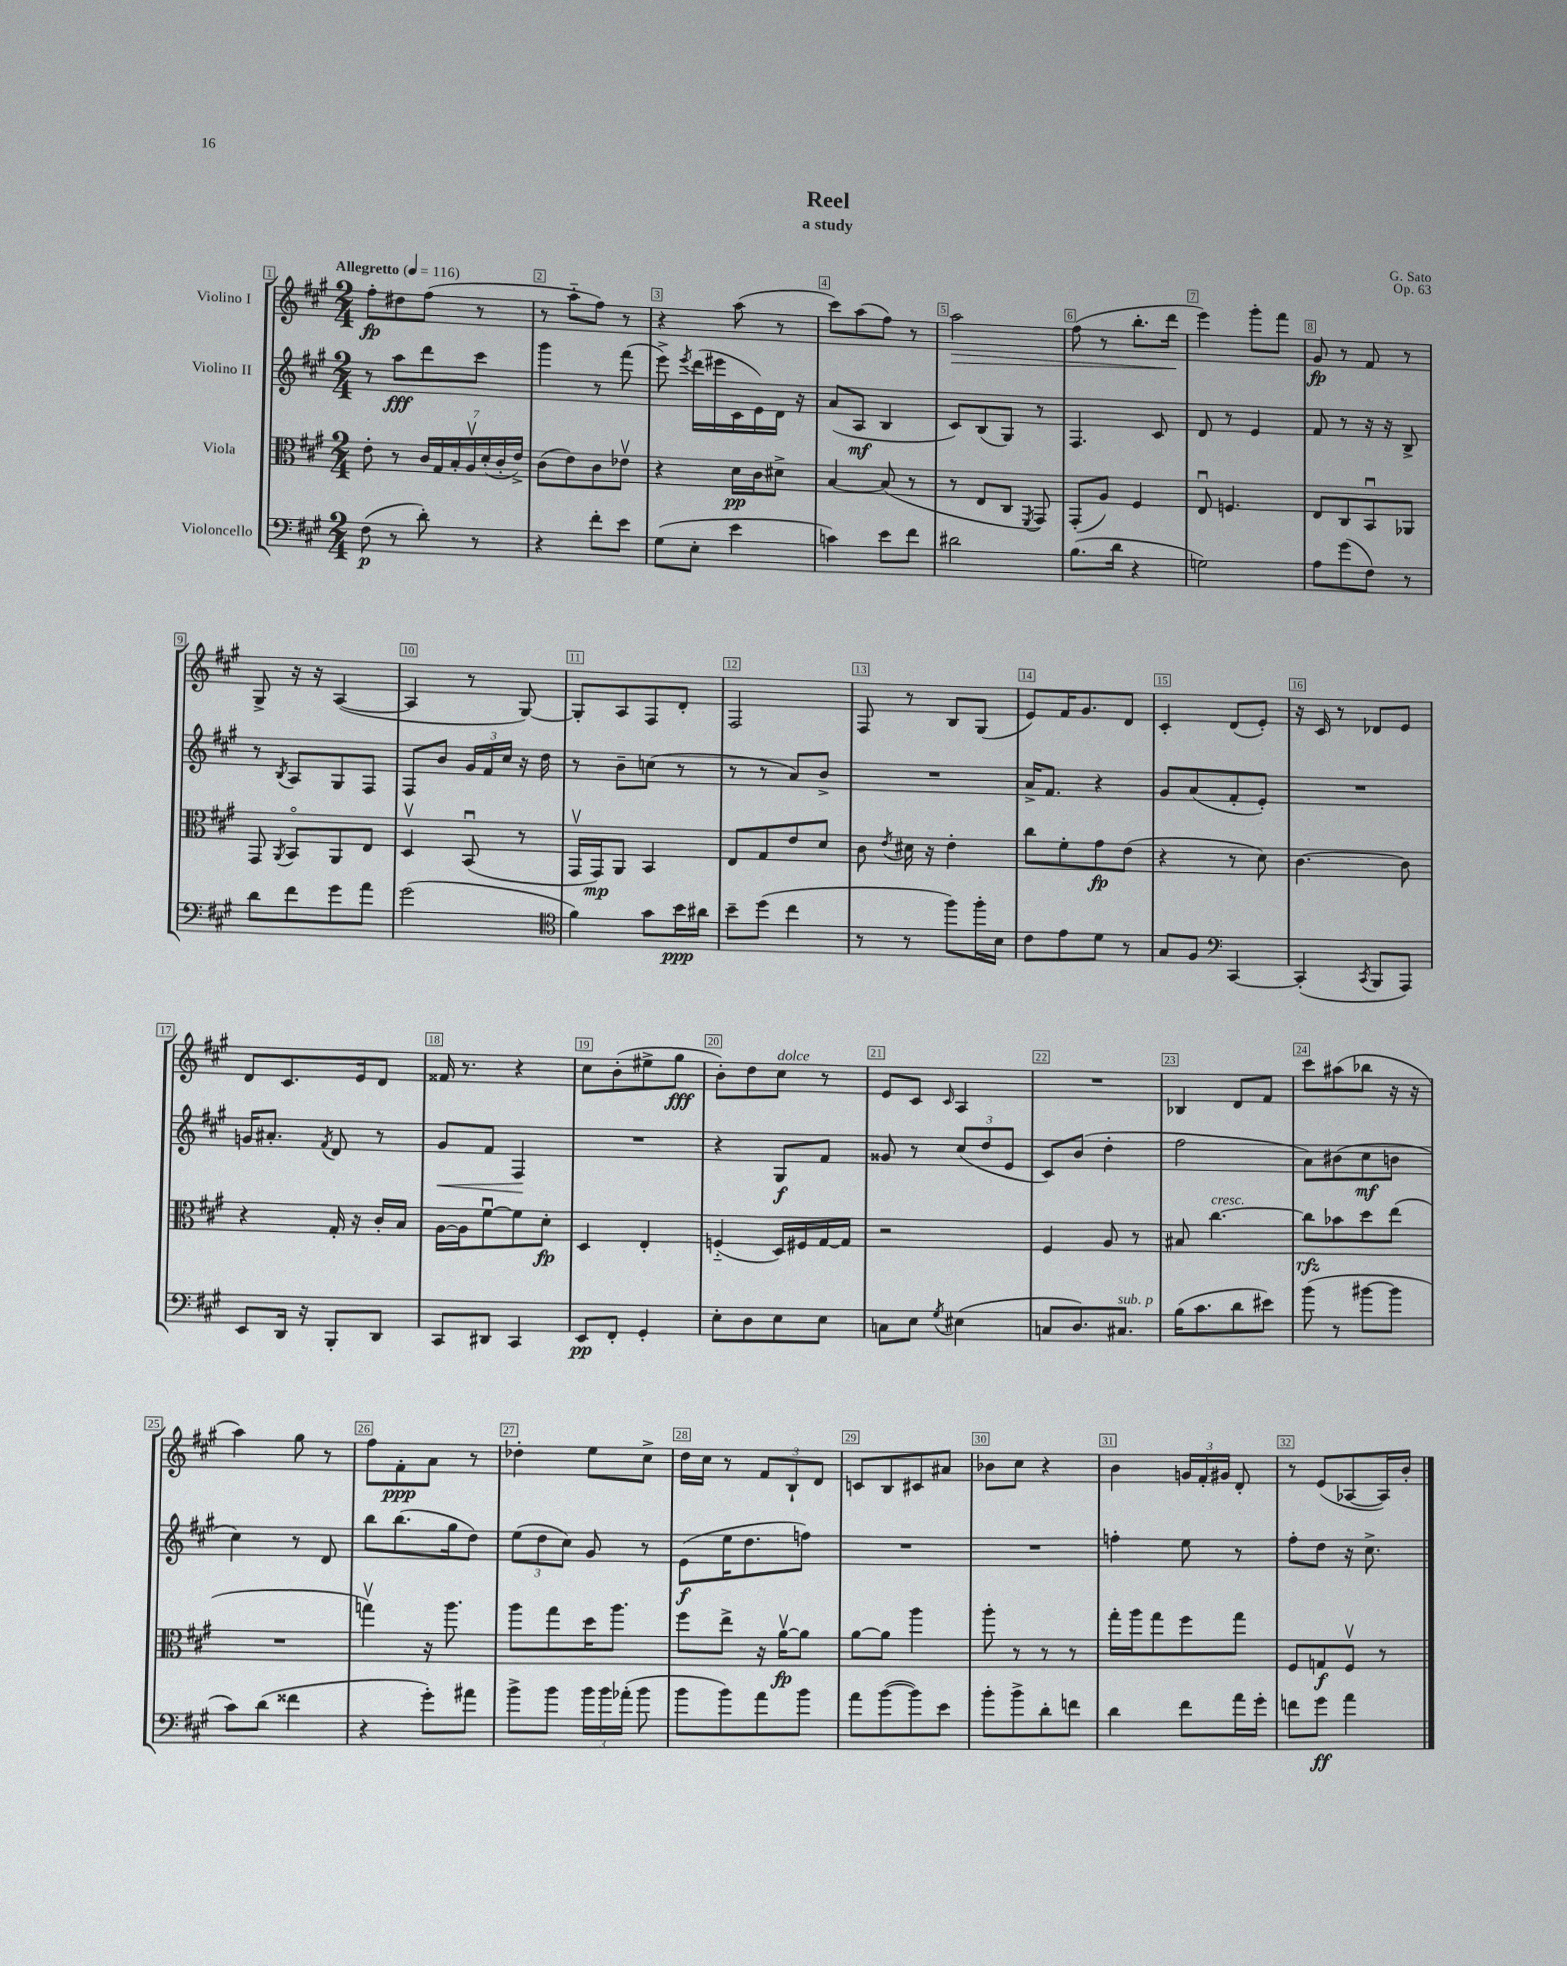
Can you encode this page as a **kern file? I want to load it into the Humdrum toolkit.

**kern	**kern	**kern	**kern
*staff4	*staff3	*staff2	*staff1
*clefF4	*clefC3	*clefG2	*clefG2
*k[f#c#g#]	*k[f#c#g#]	*k[f#c#g#]	*k[f#c#g#]
*M2/4	*M2/4	*M2/4	*M2/4
*MM116	*MM116	*MM116	*MM116
(8F#	8e'	8r	8ff#'
8r	8r	8aa	8dd#
8d')	28c#	8ddd	(8ff#
.	28G#	.	.
.	28B'	.	.
.	28Av	.	.
8r	.	8ccc#	8r
.	(28d'	.	.
.	28c#'	.	.
.	28e^)	.	.
=	=	=	=
4r	(8c#	4ggg#	8r
.	8e)	.	8aa'~
8f#'	8c#	8r	8ff#)
8e	8e-v	(8fff#	8r
=	=	=	=
(8G#	4r	8eee^)	4r
.	.	8qeee	.
8E'	.	(16ddd	.
.	.	16eee#	.
4e	16d	16c#	(8aa
.	16c#	16e)	.
.	8d#^	16d	8r
.	.	16r	.
=	=	=	=
4c)	[4B	(8a	8ccc#)
.	.	8A	(8aa
8e	(8B]	4B	8ff#)
8f#	8r	.	8r
=	=	=	=
2d#	8r	8c#)	2aa
.	8E	(8B	.
.	8C#	8G#)	.
.	8qFF#	.	.
.	8GG#)	8r	.
=	=	=	=
(8.B	(8GG#'	4.F#	(8ff#
.	8A)	.	8r
16d	.	.	.
4r	4F#	.	8.bb'
.	.	8c#	.
.	.	.	16ddd
=	=	=	=
2G)	8Eu	8d	4eee)
.	4.F	8r	.
.	.	4e	8ggg#'
.	.	.	8fff#
=	=	=	=
8A	8E	8f#	8g#
(8g#	8C#	8r	8r
8F#)	8BBu	16r	8f#
.	.	16r	.
8r	8AA-	8B^	8r
=	=	=	=
8d	8GG#	8r	8G#^
.	8qAA	8qB	.
8f#	8BBo	8A	16r
.	.	.	16r
8g#	8AA	8G#	([4A
8a	8E	8F#	.
=	=	=	=
(2g#	4Dv	8F#	4A]
.	.	8b	.
.	(8BBu	24g#	8r
.	.	24f#	.
.	.	24cc#	.
.	8r	16r	[8G#)
.	.	16dd	.
=	=	=	=
*clefC4	*	*	*
4f#)	16GG#v	8r	8G#']
.	16GG#)	.	.
.	8AA	8b~	8A
8g#	4BB	(8cc	8F#
16b	.	8r	8d'
16a#	.	.	.
=	=	=	=
8b~	8E	8r	2F#
(8dd	8G#	8r	.
4cc#	8e	8a)	.
.	8d	8b^	.
=	=	=	=
8r	8c#	2r	8F#
.	8qe	.	.
8r	16d#	.	8r
.	16r	.	.
8ff#)	4e'	.	8B
16ff#'	.	.	(8G#
16B	.	.	.
=	=	=	=
8c#	8cc#	16a^	8e)
.	.	8.f#	.
8e	8f#'	.	16f#
.	.	.	8.g#
8d	8g#	4r	.
8r	(8e	.	8d
=	=	=	=
8G#	4r	8g#	4c#'
8F#	.	(8a	.
*clefF4	*	*	*
[4CC#	8r	8f#'	(8d
.	8d)	8e')	8e')
=	=	=	=
(4CC#']	[4.c#	2r	16r
.	.	.	16c#
.	.	.	8r
8qCC#	.	.	.
8BBB	.	.	8d-
8AAA)	8c#]	.	8e
=	=	=	=
8EE	4r	16g	8d
.	.	8.a#'	.
16DD	.	.	8.c#
16r	.	.	.
.	.	8qf#	.
8BBB'	16G#'	8d	.
.	16r	.	16e
8DD	16c#'	8r	8d
.	16B	.	.
=	=	=	=
8CC#	[16A	8g#	16f##
.	16A]	.	8.r
8DD#	[8f#u	8f#	.
4CC#	8f#]	4F#	4r
.	8d'	.	.
=	=	=	=
8EE	4D	2r	8cc#
8FF#'	.	.	(8b'
4GG#'	4E'	.	8ee#^
.	.	.	8gg#
=	=	=	=
8E'	(4F'~	4r	8b')
8D	.	.	8dd
8E	16D)	8G#	8cc#
.	16F#	.	.
8E	[16G#	8f#	8r
.	16G#]	.	.
=	=	=	=
8C	2r	8g##	8e
8E	.	8r	8c#
8qG#	.	.	16qqc#
(4E#	.	(12cc#	4A
.	.	12dd	.
.	.	12e	.
=	=	=	=
8C	4F#	8c#)	2r
8.D)	.	(8b	.
.	8A	4dd'	.
8.C#	.	.	.
.	8r	.	.
=	=	=	=
(16B	8B#	2ff#	4B-
8.c#	.	.	.
.	[4.cc#	.	.
8d	.	.	8d
8e#)	.	.	8f#
=	=	=	=
(8b	8cc#]	8a)	8ccc#
8r	8b-	(8b#	(8aa#
[8b#	8dd	8cc#	8bb-
8b#]	(8ee	8b	16r
.	.	.	16r
=	=	=	=
8c#)	2r	4cc#)	4aa)
(8d	.	.	.
4f##	.	8r	8gg#
.	.	8d	8r
=	=	=	=
4r	4ggv)	8bb	8ff#
.	.	(8.bb	8f#'
8g#')	16r	.	8a
.	8.aa	16gg#	.
8a#	.	8dd)	8r
=	=	=	=
8b^	8aa	(12ee	4dd-'
.	.	12dd	.
8b	8gg#	.	.
.	.	12cc#)	.
24b	16dd	8g#	8ee
24b	.	.	.
.	8.aa	.	.
(24a-'	.	.	.
8b	.	8r	8cc#^
=	=	=	=
8b	8ff#	(8e	16dd
.	.	.	16cc#
8b)	8ee^	16ee	8r
.	.	8.dd	.
8a	16r	.	12f#
.	[16av	.	.
.	.	.	12B`
8b	8a]	8ff)	.
.	.	.	12d
=	=	=	=
8a	[8a	2r	8c
([8b	8a]	.	8B
8b])	4aa	.	8c#
8e	.	.	8a#
=	=	=	=
8b'	8aa'	2r	8b-
8b^	8r	.	8cc#
8d'	8r	.	4r
8f	8r	.	.
=	=	=	=
4d	16gg#'	4ff'	4b
.	16aa	.	.
.	8gg#	.	.
8f#	8ff#	8ee	24g
.	.	.	24f#'
.	.	.	24g#
16a	8gg#	8r	8d'
16g#'	.	.	.
=	=	=	=
8f	8F#	8ff#'	8r
8g#	8G	8dd	(8e
4a	8F#v	16r	[8A-
.	.	8.cc#^	.
.	8r	.	16A-])
.	.	.	16b'
==	==	==	==
*-	*-	*-	*-
